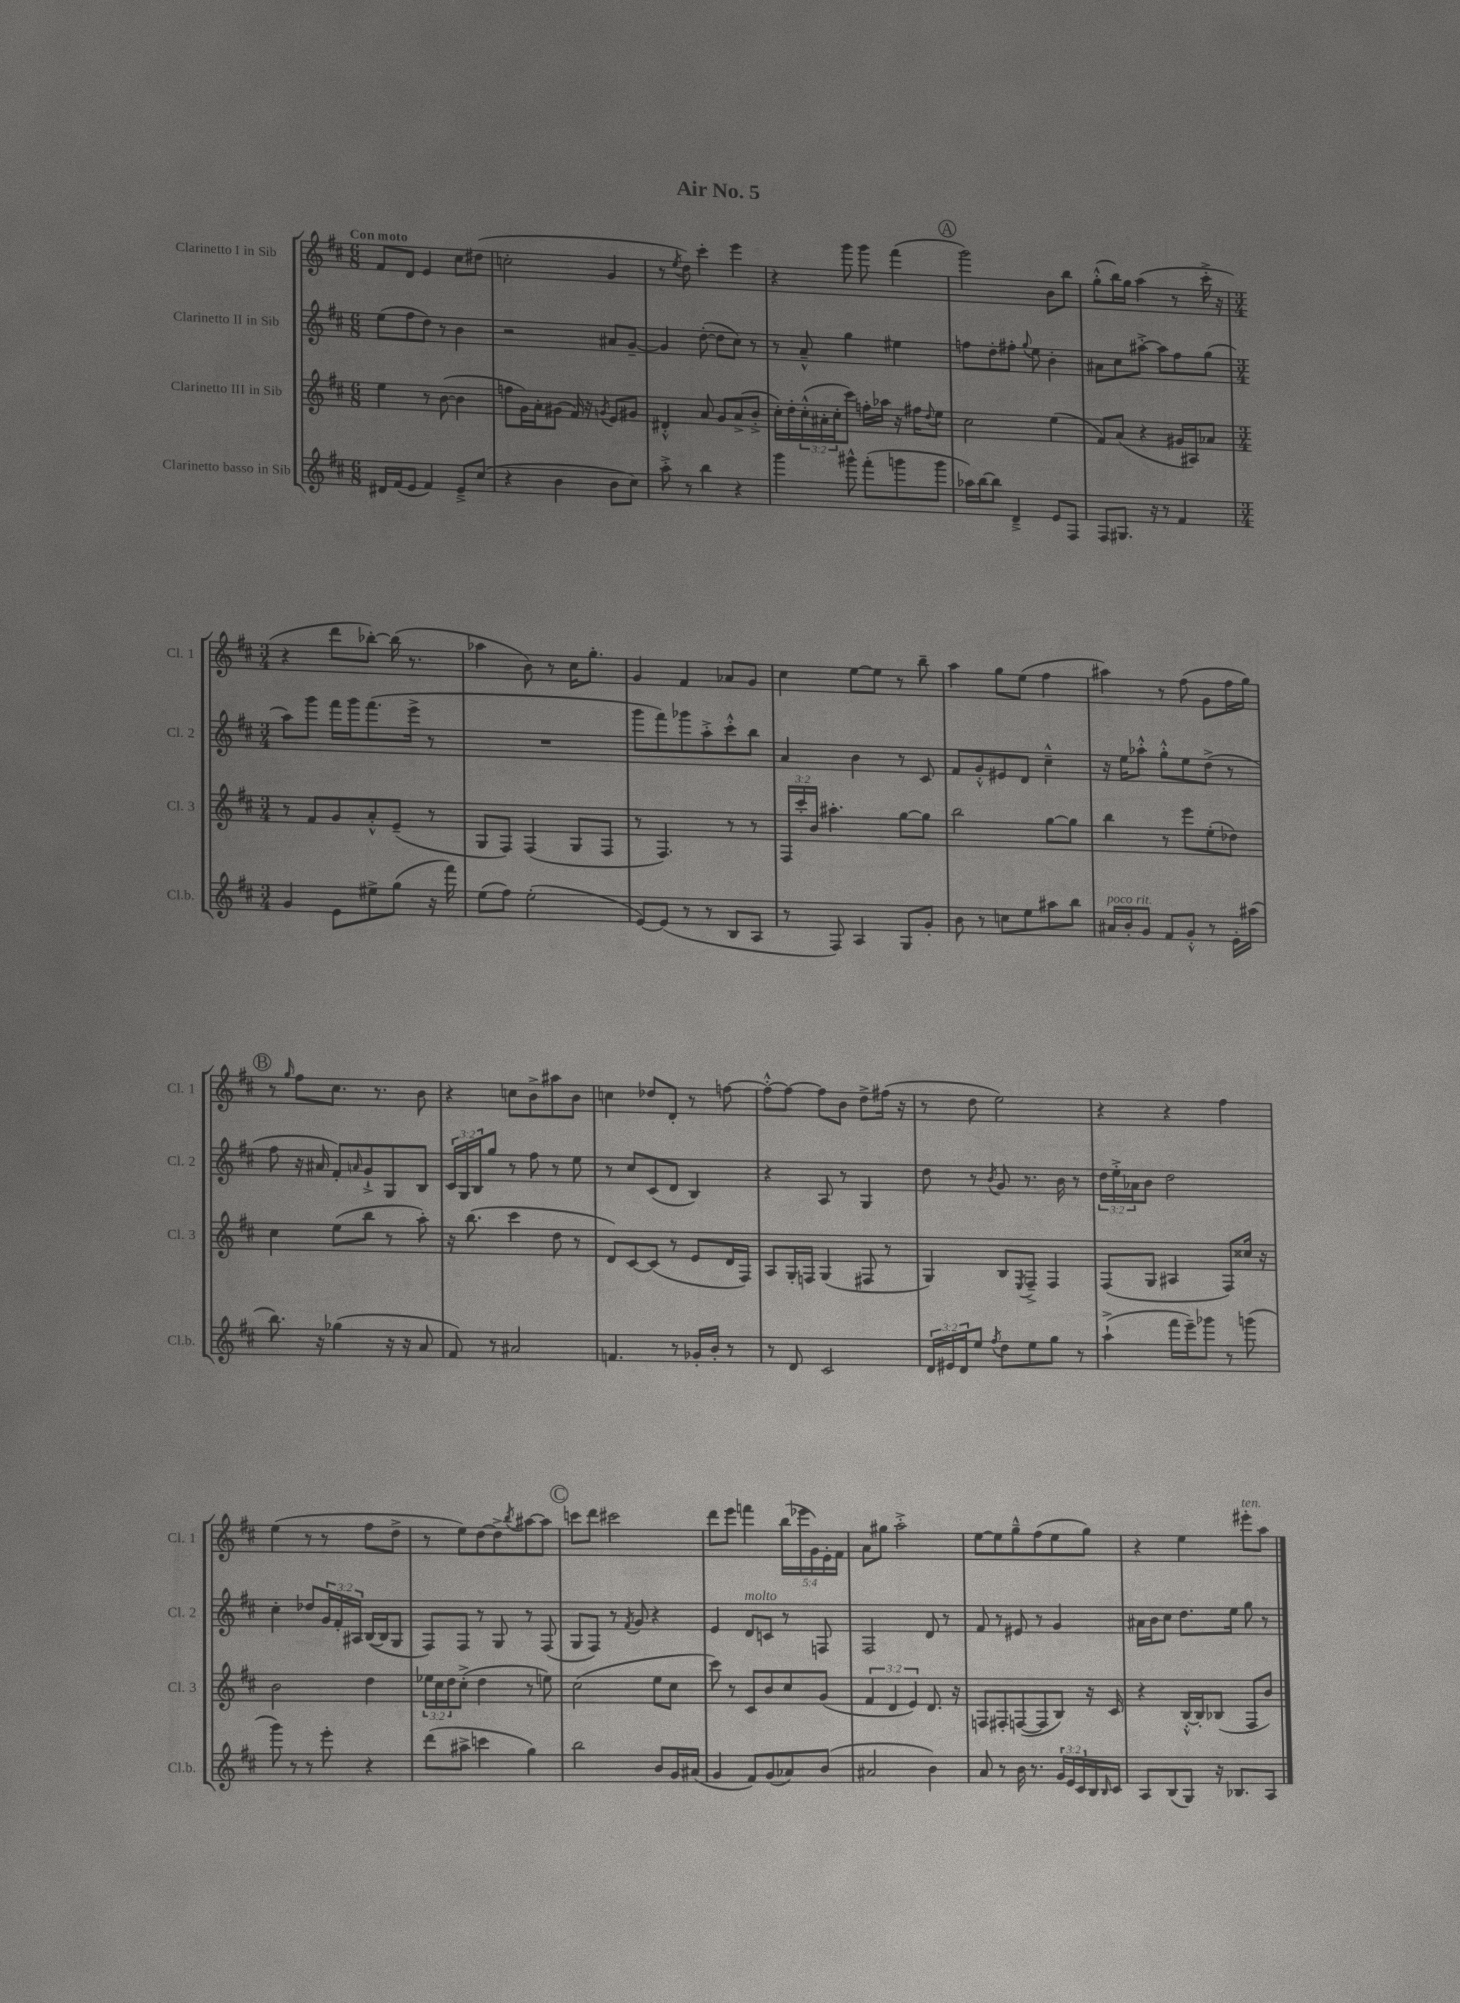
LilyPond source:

\header { title = "Air No. 5" }
<<
\new StaffGroup <<
\new Staff = "s0" \with { instrumentName = "Clarinetto I in Sib" shortInstrumentName = "Cl. 1" } {
    \clef treble \key d \major \numericTimeSignature \time 6/8 \override Staff.TupletNumber.text = #tuplet-number::calc-fraction-text \tempo "Con moto"
    fis'8 d'8 e'4 cis''8 dis''8( |
    c''2-. g'4 |
    r8 \acciaccatura { e''8 } d''8) cis'''4-. e'''4 |
    r4 g'''8 g'''8 fis'''4( |
    \mark \markup { \circle "A" } g'''2) b'8 b''8 |
    g''8-.-^( b''16) g''16 a''4( r8 cis'''16-.-> r16 |
    \numericTimeSignature \time 3/4 r4 d'''8 bes''8~-.) bes''16( r8. |
    aes''4 b'8) r8 cis''16 g''8.-. |
    g'4 fis'4 aes'8 g'8 |
    cis''4 e''8~ e''8 r8 b''8-- |
    a''4 g''8 e''8( fis''4 |
    ais''4) r8 fis''8( g'8 fis''16 g''16) |
    \mark \markup { \circle "B" } r8 \grace { g''16 } fis''8 cis''8. r8. b'8 |
    r4 c''8 b'8-> ais''8 b'8 |
    c''4 des''8 d'8-. r8 f''8~ |
    f''8~-.-^ f''8~ f''8 b'8 d''8-> fis''16( r16 |
    r8 d''8 e''2) |
    r4 r4 fis''4 |
    e''4( r8 r8 fis''8 d''8-> |
    r8 e''8) d''8~ d''8-> \acciaccatura { b''8 } ais''8~ ais''8 |
    \mark \markup { \circle "C" } c'''8 d'''8 cis'''2 |
    d'''8 e'''8 f'''4 \tuplet 5/4 { b''16( ees'''16 g'16) e'16-. fis'16 } |
    a'8 gis''8 a''2-.-> |
    e''8~ e''8 g''8---^ fis''8( e''8 g''8) |
    r4 e''4 eis'''8-.^\markup { \italic "ten." } a''8 \bar "|." |
}
\new Staff = "s1" \with { instrumentName = "Clarinetto II in Sib" shortInstrumentName = "Cl. 2" } {
    \clef treble \key d \major \numericTimeSignature \time 6/8 \override Staff.TupletNumber.text = #tuplet-number::calc-fraction-text
    e''8( fis''8 d''8) r8 b'4 |
    r2 ais'8 g'8~-- |
    g'4 d''8~-.( d''8 cis''8) r8 |
    r8 a'8---^ g''4 eis''4 |
    \mark \markup { \circle "A" } f''8 d''8-. fis''8-. \appoggiatura { g''8 } e''8 b'4-. |
    ais'8 cis''8 ais''8~-.-> ais''8 fis''8 g''8( |
    \numericTimeSignature \time 3/4 a''8) g'''8 fis'''16 g'''16 fis'''8.( e'''16-> r8 |
    R2. |
    g'''8 fis'''8) ges'''8 a''8-.-> cis'''8-.-^ b''8 |
    a'4 b'4 r8 cis'8 |
    fis'8 g'8-.-^ eis'8 d'8 cis''4---^ |
    r16 e''16 aes''8-.-^ g''8-.-^ e''8 d''8->( r8 |
    \mark \markup { \circle "B" } fis''8 r16 ais'16 fis'8-.) \grace { a'16 } g'8-!-> g8 b8 |
    \tuplet 3/2 { cis'16 g16 b16 } g''8 r8 fis''8 r8 e''8 |
    r8 cis''8 cis'8( d'8 b4) |
    r4 a8 r8 g4 |
    d''8 r8 \acciaccatura { b'8 } g'8 r8. b'16 r8 |
    \tuplet 3/2 { d''16 e''16-.-> aes'16 } b'8 d''2 |
    cis''4-. des''8 \tuplet 3/2 { g'16 fis'16-. ais16 } b16~( b16 g8 |
    fis8) fis8 r8 g8 r8 fis8( |
    \mark \markup { \circle "C" } g8 fis8) r8 \acciaccatura { fis'8 } g'8 r4 |
    e'4 d'8^\markup { \italic "molto" } c'8 r8 f8 |
    fis2 d'8 r8 |
    fis'8 r8 eis'8 r8 g'4 |
    ais'16 b'16 cis''8 d''8. e''16 g''8 r8 \bar "|." |
}
\new Staff = "s2" \with { instrumentName = "Clarinetto III in Sib" shortInstrumentName = "Cl. 3" } {
    \clef treble \key d \major \numericTimeSignature \time 6/8 \override Staff.TupletNumber.text = #tuplet-number::calc-fraction-text
    e''4 r8 b'8~( b'4 |
    f''8 g'16) a'16-. gis'8( fis'16) r16 \acciaccatura { g'8 } e'8 gis'8 |
    dis'4-.-^ a'8 g'8 a'8->( b'8-.-> |
    cis''16-.) d''16-. \tuplet 3/2 { cis''16-.-^( ais'16-. cis''16-. } cis'''8) f''16-. aes''16 r16 fis''16 \appoggiatura { d''8 } e''8 |
    \mark \markup { \circle "A" } cis''2 e''4( |
    fis'8) a'8( r4 gis'16 ais16) aes'8 |
    \numericTimeSignature \time 3/4 r8 fis'8 g'8 a'8-.-^ e'8--( r8 |
    g8 fis8) fis4( g8 fis8 |
    r8 fis4.) r8 r8 |
    \tuplet 3/2 { fis16 cis'''16-. b'16 } ais''4.-. g''8~ g''8 |
    b''2 g''8~ g''8 |
    b''4 r8 e'''8 e''8-.( des''8) |
    \mark \markup { \circle "B" } cis''4 e''8( b''8 r8 a''8-.) |
    r16 b''8.( cis'''4 d''8 r8 |
    d'8) cis'8~ cis'8( r8 e'8 d'16 fis16) |
    a8 g16-. f16 g4( fis8 r8 |
    g4) b8 \acciaccatura { e8 } fis8---> fis4 |
    fis8( g8 ais4 fis8) cisis''16 r16 |
    b'2 d''4 |
    \tuplet 3/2 { ees''16 cis''16 d''16 } cis''8-.->( d''4 r8 e''8) |
    \mark \markup { \circle "C" } cis''2( e''8 cis''8 |
    cis'''8) r8 cis'8 b'8 cis''8 g'8( |
    \tuplet 3/2 { fis'4 d'4 e'4) } d'8. r16 |
    f8 fis8-. f8~( f8 b8) r16 cis'16 |
    r4 b16~-.-^ b16-. bes8( fis8 b'8) \bar "|." |
}
\new Staff = "s3" \with { instrumentName = "Clarinetto basso in Sib" shortInstrumentName = "Cl.b." } {
    \clef treble \key d \major \numericTimeSignature \time 6/8 \override Staff.TupletNumber.text = #tuplet-number::calc-fraction-text
    dis'16 fis'16( e'8 fis'4) e'8---> cis''8( |
    r4 b'4 b'8 cis''8) |
    a''8-.-> r8 b''4 r4 |
    g'''4 gis'''8-^ fis'''8-.( g'''8 g'''8 |
    \mark \markup { \circle "A" } aes''16) b''16~ b''8 d'4---> e'8 fis8 |
    fis8 gis8. r16 r8 fis'4 |
    \numericTimeSignature \time 3/4 g'4 e'8 eis''8-> g''8( r16 fis'''16) |
    e''8( fis''8) e''2-.( |
    e'8~) e'8( r8 r8 b8 a8 |
    r8 fis8) a4 g8 g'8-. |
    b'8 r8 c''8 e''8 ais''8 b''8 |
    ais'16^\markup { \italic "poco rit." } b'16-. g'8 fis'8 g'8-.-^ r8 e'16-. ais''16( |
    \mark \markup { \circle "B" } b''8.) r16 ges''4( r16 r16 a'8 |
    fis'8) r8 ais'2 |
    f'4. r8 ges'16-. b'16-. r8 |
    r8 d'8 cis'2 |
    \tuplet 3/2 { d'16 eis'16 d'16 } e''8 \acciaccatura { fis''8 } d''8 e''8 g''8 r8 |
    a''4-!->( fis'''16 e'''16--) ges'''8 r8 g'''8( |
    g'''8) r8 r8 e'''8-. r4 |
    d'''8( ais''8-> c'''4 g''4) |
    \mark \markup { \circle "C" } b''2 b'8 g'16 ais'16( |
    g'4 fis'8) g'8( aes'8) b'8( |
    ais'2 b'4) |
    a'8 r8 b'16 r8. \tuplet 3/2 { g'16 e'16 cis'16 } b16 \grace { b16 } cis'16 |
    a8 b8( g8) r16 bes8. a8 \bar "|." |
}
>>
>>
\layout { \context { \Score \remove "Bar_number_engraver" } }
